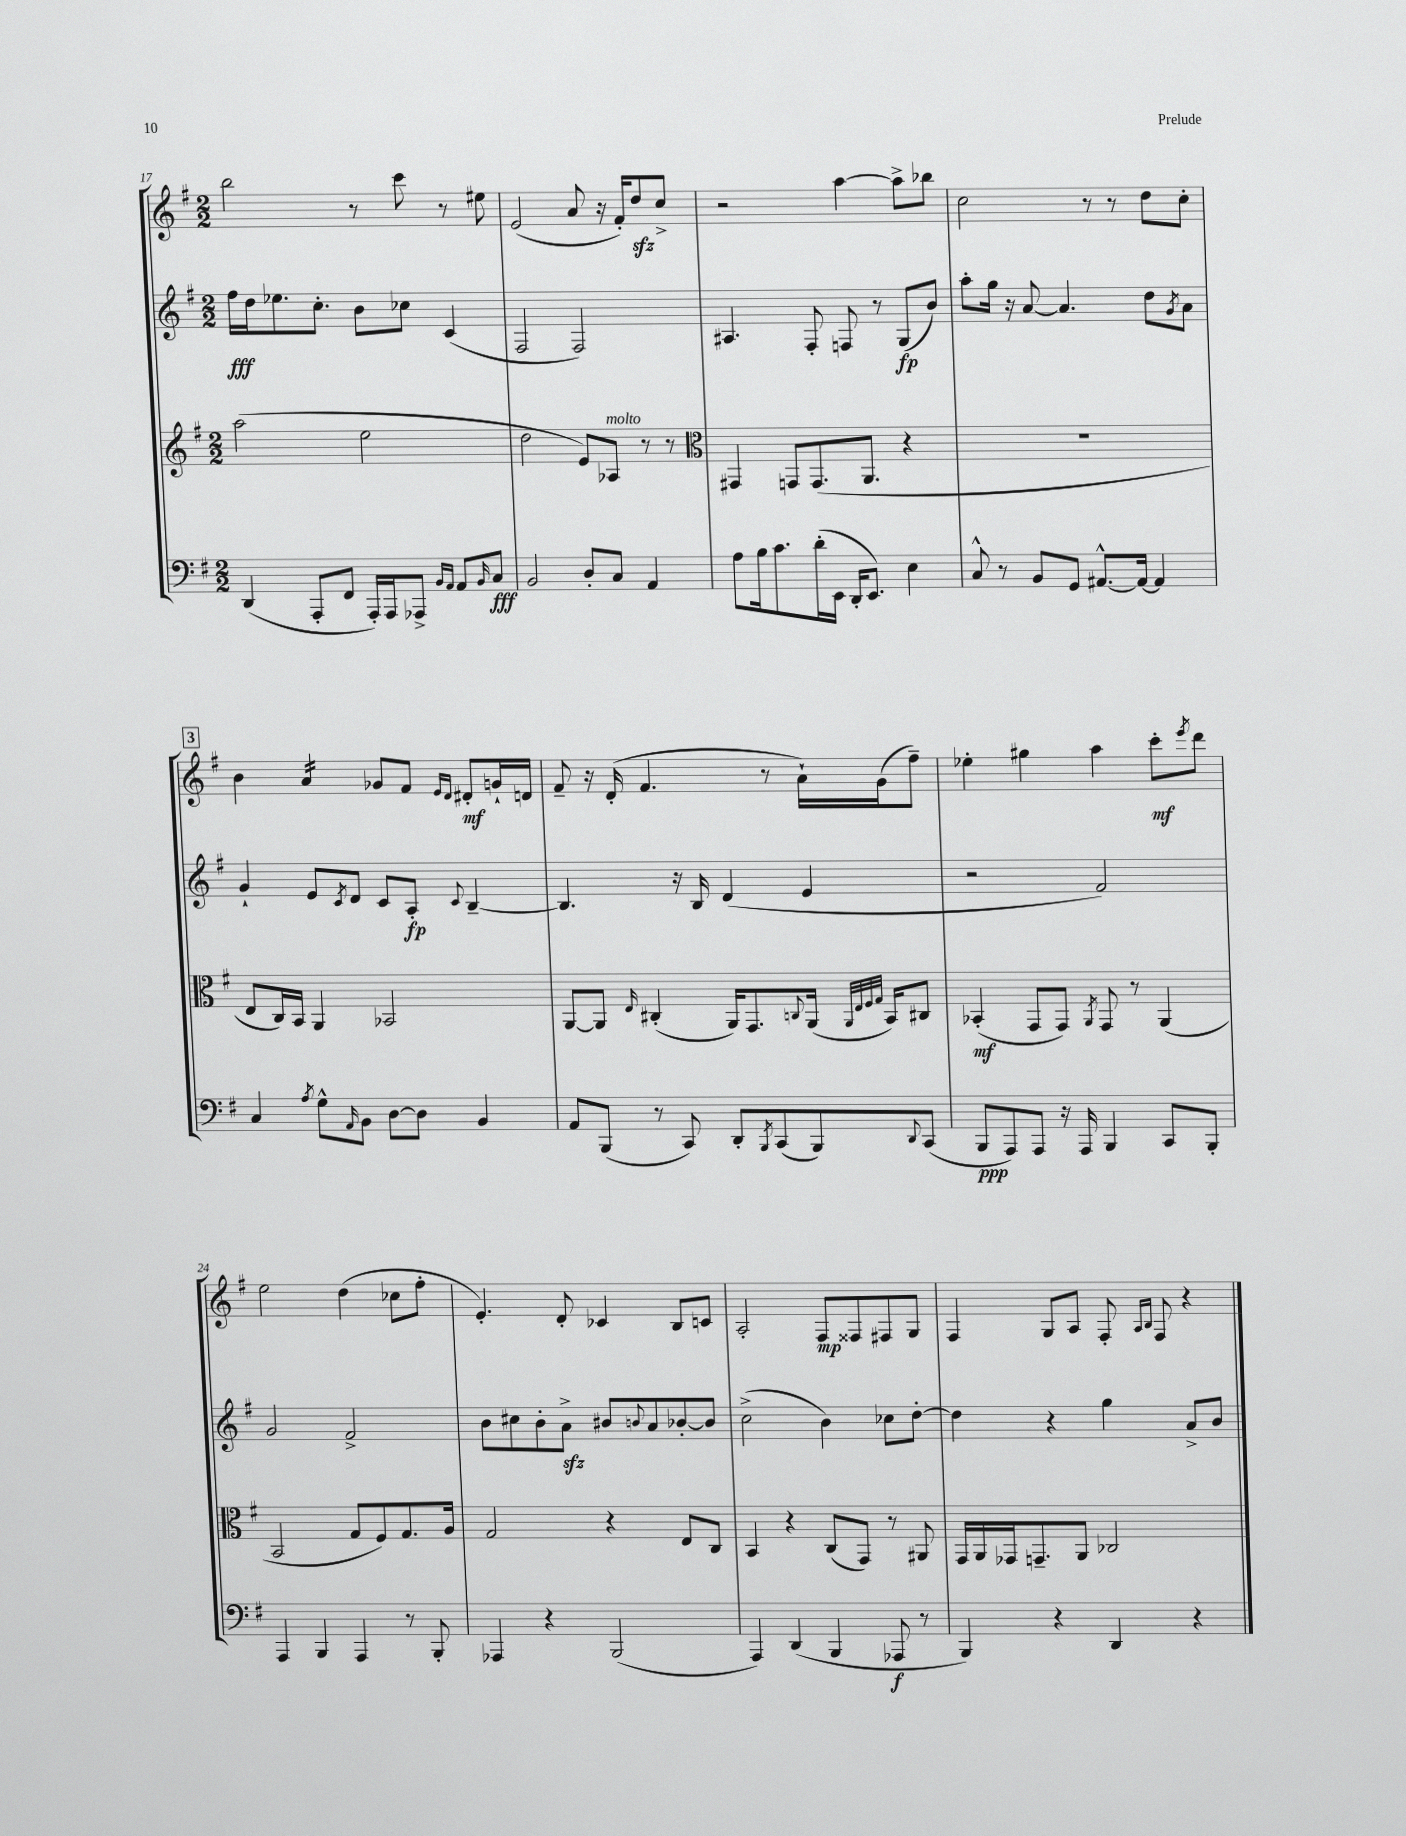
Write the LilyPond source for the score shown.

<<
\new StaffGroup <<
\new Staff = "s0" {
    \clef treble \key g \major \numericTimeSignature \time 2/2
    b''2 r8 c'''8 r8 eis''8 |
    e'2( a'8 r16 fis'16-.) d''8\sfz c''8-> |
    r2 a''4~ a''8-> bes''8 |
    c''2 r8 r8 d''8 c''8-. |
    \mark \markup { \box "3" } b'4 a'4:16 ges'8 fis'8 \grace { e'16 d'16 } dis'8-.\mf g'16-! d'16 |
    fis'8-- r16 d'16-.( fis'4. r8 a'16-!) g'16( fis''8--) |
    ees''4-. gis''4 a''4 c'''8-.\mf \acciaccatura { e'''8 } d'''8 |
    e''2 d''4( ces''8 fis''8-. |
    e'4.-.) d'8-. ces'4 b8 c'8 |
    a2-. fis8\mp fisis8 fis8 g8 |
    fis4 g8 a8 fis8-. \grace { a16 b16 } fis8 r4 \bar "|." |
}
\new Staff = "s1" {
    \clef treble \key g \major \numericTimeSignature \time 2/2
    fis''16\fff d''16 ees''8. c''8.-. b'8 ces''8 c'4( |
    fis2 fis2) |
    ais4. fis8-. f8 r8 g8\fp( b'8) |
    a''8-. g''16 r16 a'8~ a'4. d''8 \acciaccatura { g'8 } a'8 |
    \mark \markup { \box "3" } g'4-! e'8 \acciaccatura { c'8 } d'8 c'8 a8-.\fp \appoggiatura { c'8 } b4~-- |
    b4. r16 b16 d'4( e'4 |
    r2 fis'2) |
    g'2 fis'2-> |
    b'8 cis''8 b'8-. a'8->\sfz bis'8 \appoggiatura { b'8 } a'8 bes'8~-. bes'8 |
    c''2->( b'4) ces''8 d''8~-. |
    d''4 r4 g''4 a'8-> b'8 \bar "|." |
}
\new Staff = "s2" {
    \clef treble \key g \major \numericTimeSignature \time 2/2
    a''2( e''2 |
    d''2 e'8) aes8^\markup { \italic "molto" } r8 r8 |
    \clef alto gis,4 g,8 g,8.( a,8. r4 |
    R1 |
    \mark \markup { \box "3" } e8 c16) b,16 a,4 bes,2 |
    a,8~ a,8 \grace { e16 } cis4-.( a,16) g,8. \appoggiatura { c8 } a,16( \grace { a,32 e32 fis32 g32 } b,16) cis8 |
    bes,4-.\mf( g,8 g,8) \acciaccatura { a,8 } g,8 r8 a,4( |
    b,2 g8 fis8) g8. a16 |
    g2 r4 e8 c8 |
    b,4 r4 c8( g,8) r8 ais,8 |
    g,16 a,16 ges,16 g,8.-- a,8 ces2 \bar "|." |
}
\new Staff = "s3" {
    \clef bass \key g \major \numericTimeSignature \time 2/2
    d,4( a,,8-. fis,8 a,,16-.) a,,16 aes,,8-> \grace { b,16 a,16 } a,8 \grace { b,16 } c8\fff |
    b,2 d8-. c8 a,4 |
    a8 b16 c'8. d'16-.( e,16 d,16-. e,8.) e4 |
    c8-^ r8 b,8 g,8 ais,8.~-^ ais,16~ ais,4 |
    \mark \markup { \box "3" } c4 \acciaccatura { a8 } g8-^ \grace { a,16 } b,8 d8~ d8 b,4 |
    a,8 b,,8( r8 c,8) d,8-. \acciaccatura { b,,8 } c,8( b,,8) \appoggiatura { d,8 } c,8( |
    b,,8\ppp a,,8) a,,8 r16 a,,16 b,,4 c,8 b,,8-. |
    a,,4 b,,4 a,,4 r8 b,,8-. |
    aes,,4 r4 b,,2( |
    a,,4) d,4( b,,4 aes,,8\f r8 |
    b,,4) r4 d,4 r4 \bar "|." |
}
>>
>>
\layout { \context { \Score currentBarNumber = #17 } }
